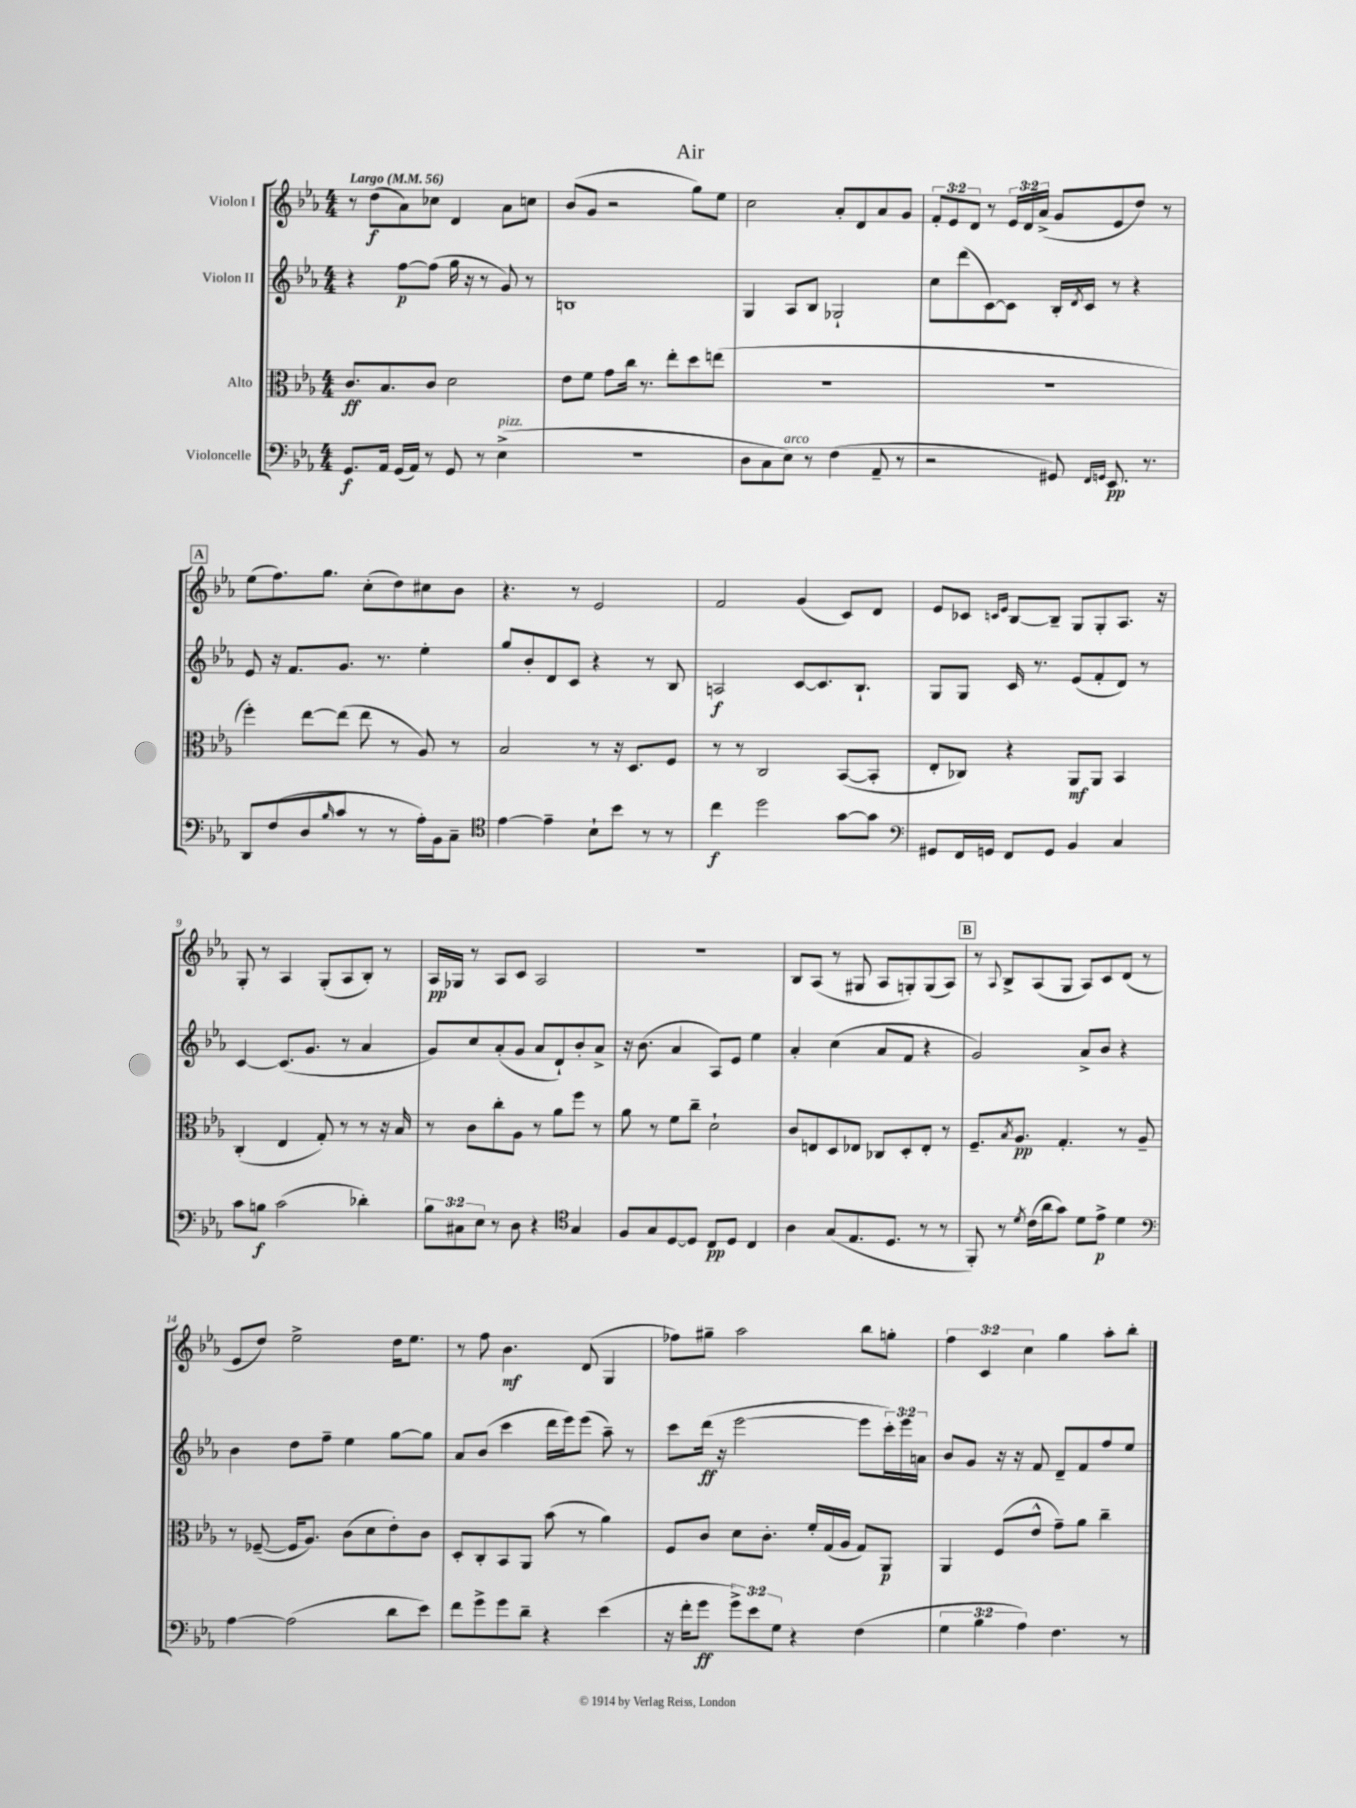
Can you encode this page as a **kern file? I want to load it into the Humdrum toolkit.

**kern	**kern	**kern	**kern
*staff4	*staff3	*staff2	*staff1
*clefF4	*clefC3	*clefG2	*clefG2
*k[b-e-a-]	*k[b-e-a-]	*k[b-e-a-]	*k[b-e-a-]
*M4/4	*M4/4	*M4/4	*M4/4
*MM56	*MM56	*MM56	*MM56
8.GG	8.c	4r	8r
.	.	.	(8dd
16AA-	8.B-	.	.
(16GG	.	[8ff	8a-)
16AA-)	.	.	.
8r	8c	(8ff]	8cc-
8GG	2d	16gg	4d
.	.	16r	.
8r	.	8r	.
(4E-^	.	8g)	8a-
.	.	8r	8cc
=	=	=	=
1r	8e-	1B	(8b-
.	8f	.	8g
.	8g	.	2r
.	16cc	.	.
.	8.r	.	.
.	8ee-'	.	.
.	8dd	.	8gg)
.	(8ee	.	8ee-
=	=	=	=
8D	1r	4G	2cc
8C	.	.	.
8E-)	.	8A-	.
8r	.	8B-	.
(4F	.	2G-`	8a-'
.	.	.	8d
8AA-~	.	.	8a-
8r	.	.	8g
=	=	=	=
2r	1r	8cc	12f'
.	.	.	12e-
.	.	(8ddd	.
.	.	.	12d
.	.	[8c)	8r
.	.	8c]	24e-
.	.	.	24d
.	.	.	(24a-^
8GG#)	.	16B-'	8g
.	.	8qd	.
.	.	16c	.
16qqFF	.	.	.
16qqGG	.	.	.
8.EE-	.	8r	8e-
.	.	4r	8dd)
8.r	.	.	.
.	.	.	8r
=	=	=	=
8DD	4ff')	8e-	(8ee-
(8F	.	16r	8.ff)
.	.	8.f	.
8D	[8ee-	.	.
.	.	.	8.gg
16qqB-	.	.	.
8c	(8ee-]	8.g	.
8r	8ee-	.	(8cc'
.	.	8.r	.
8r	8r	.	8dd)
16A-')	8A-)	4ee-'	8cc#
16BB-	.	.	.
8C~	8r	.	8b-
=	=	=	=
*clefC4	*	*	*
[4e-	2B-	8gg	4.r
.	.	8b-'	.
4e-~]	.	8d	.
.	.	8c	8r
8B-`	8r	4r	2e-
8b-	16r	.	.
.	8.D	.	.
8r	.	8r	.
8r	8F	8B-	.
=	=	=	=
4cc	8r	2A	2f
.	8r	.	.
2dd	2C	.	.
.	.	[8c	(4g
.	.	8.c]	.
[8g	([8BB-	.	8c)
.	.	8.B-`	.
8g]	8BB-']	.	8d
=	=	=	=
*clefF4	*	*	*
8GG#	8E-'	8G	8e-
16FF	8C-)	8G	8c-
16GG	.	.	.
.	.	.	16qqc
.	.	.	16qqe-
8FF	4r	16c	[8B-
.	.	8.r	.
8GG	.	.	8B-~]
4BB-	8AA-	(8e-	8G
.	8AA-	8f'	8G'
4C	4BB-	8d)	8.A-
.	.	8r	.
.	.	.	16r
=	=	=	=
8c	(4C'	[4c	8G'
8B	.	.	8r
(2c	4E-	(8.c]	4A-
.	.	8.g	.
.	8G')	.	(8G'
.	8r	8r	8A-
4d-')	8r	4a-	8B-')
.	16r	.	8r
.	16B-	.	.
=	=	=	=
12B-	8r	8g)	16A-
.	.	.	16G-
12C#	.	.	.
.	8c	8cc	8r
12E-	.	.	.
8r	8cc'	(8a-'	8A-
8D	8A-	8g	8c
4r	8r	8a-	2A-
.	8a-	8d`)	.
*clefC4	*	*	*
4G	8ff	8b-'	.
.	8r	8a-^	.
=	=	=	=
8F	8a-	16r	1r
.	.	(8.b-	.
8G	8r	.	.
[8D	8f	4a-	.
8D]	8cc~	.	.
8C	2d`	8A-)	.
8D	.	8e-	.
4C	.	4ee-	.
=	=	=	=
4A-	8c	4a-'	8B-
.	8E	.	(8A-
(8G	8D	(4cc	8r
8.E-	8E-	.	8G#
.	8C-	8a-	8A-
8.D	.	.	.
.	8D'	8f	8G')
8r	8E-'	4r	(8G
8r	8r	.	8A-)
=	=	=	=
8FF')	8.F~	2g)	8r
.	.	.	8qqA-
8r	.	.	8B-^
.	8qB-	.	.
.	8.A-	.	.
8qd	.	.	.
(16c	.	.	(8A-
16a-	.	.	.
8g)	4.G'	.	8G
8d	.	8a-^	8A-)
8e-^	.	8b-	8c
4d	8r	4r	(8d
.	8A-~	.	8r
=	=	=	=
*clefF4	*	*	*
[4A-	8r	4b-	8e-
.	([8F-~	.	8dd)
(2A-]	16F-]	8dd	2ee-^
.	8.A-)	.	.
.	.	8ff~	.
.	(8c	4ee-	.
.	8d	.	.
8d	8e-')	[8gg	16dd
.	.	.	8.ee-
8e-)	8c	8gg]	.
=	=	=	=
8f	8D'	8a-	8r
8g^	8C'	(8b-	8ff
8g	8BB-	4ccc	4.b-
8d~	8AA-	.	.
4r	(8b-	16ddd	.
.	.	16eee-)	.
.	8r	(8eee-	(8d
(4e-	4a-)	8aa-~)	4G
.	.	8r	.
=	=	=	=
16r	8F	8ccc	8ff-)
16f'	.	.	.
8g	8c	(16ddd	8gg#~
.	.	16r	.
12g^)	8d	[2eee-	2aa-
12e-	.	.	.
.	8.c'	.	.
12G	.	.	.
4r	.	.	.
.	16f'	.	.
.	(16G	.	.
.	16A-	.	.
(4F	8G)	8eee-]	8bb-
.	8AA-	24ccc')	8gg'
.	.	24eee-	.
.	.	24a	.
=	=	=	=
6G	4AA-	8b-	6ff
.	.	8g	.
6B-	.	.	6c
.	(8F	16r	.
.	.	16r	.
6A-)	.	.	6cc
.	8e-^^	8f	.
4.F	8g~)	8d~	4gg
.	8a-	8f	.
.	4cc~	8ff	8aa-'
8r	.	8ee-	8bb-'
==	==	==	==
*-	*-	*-	*-
